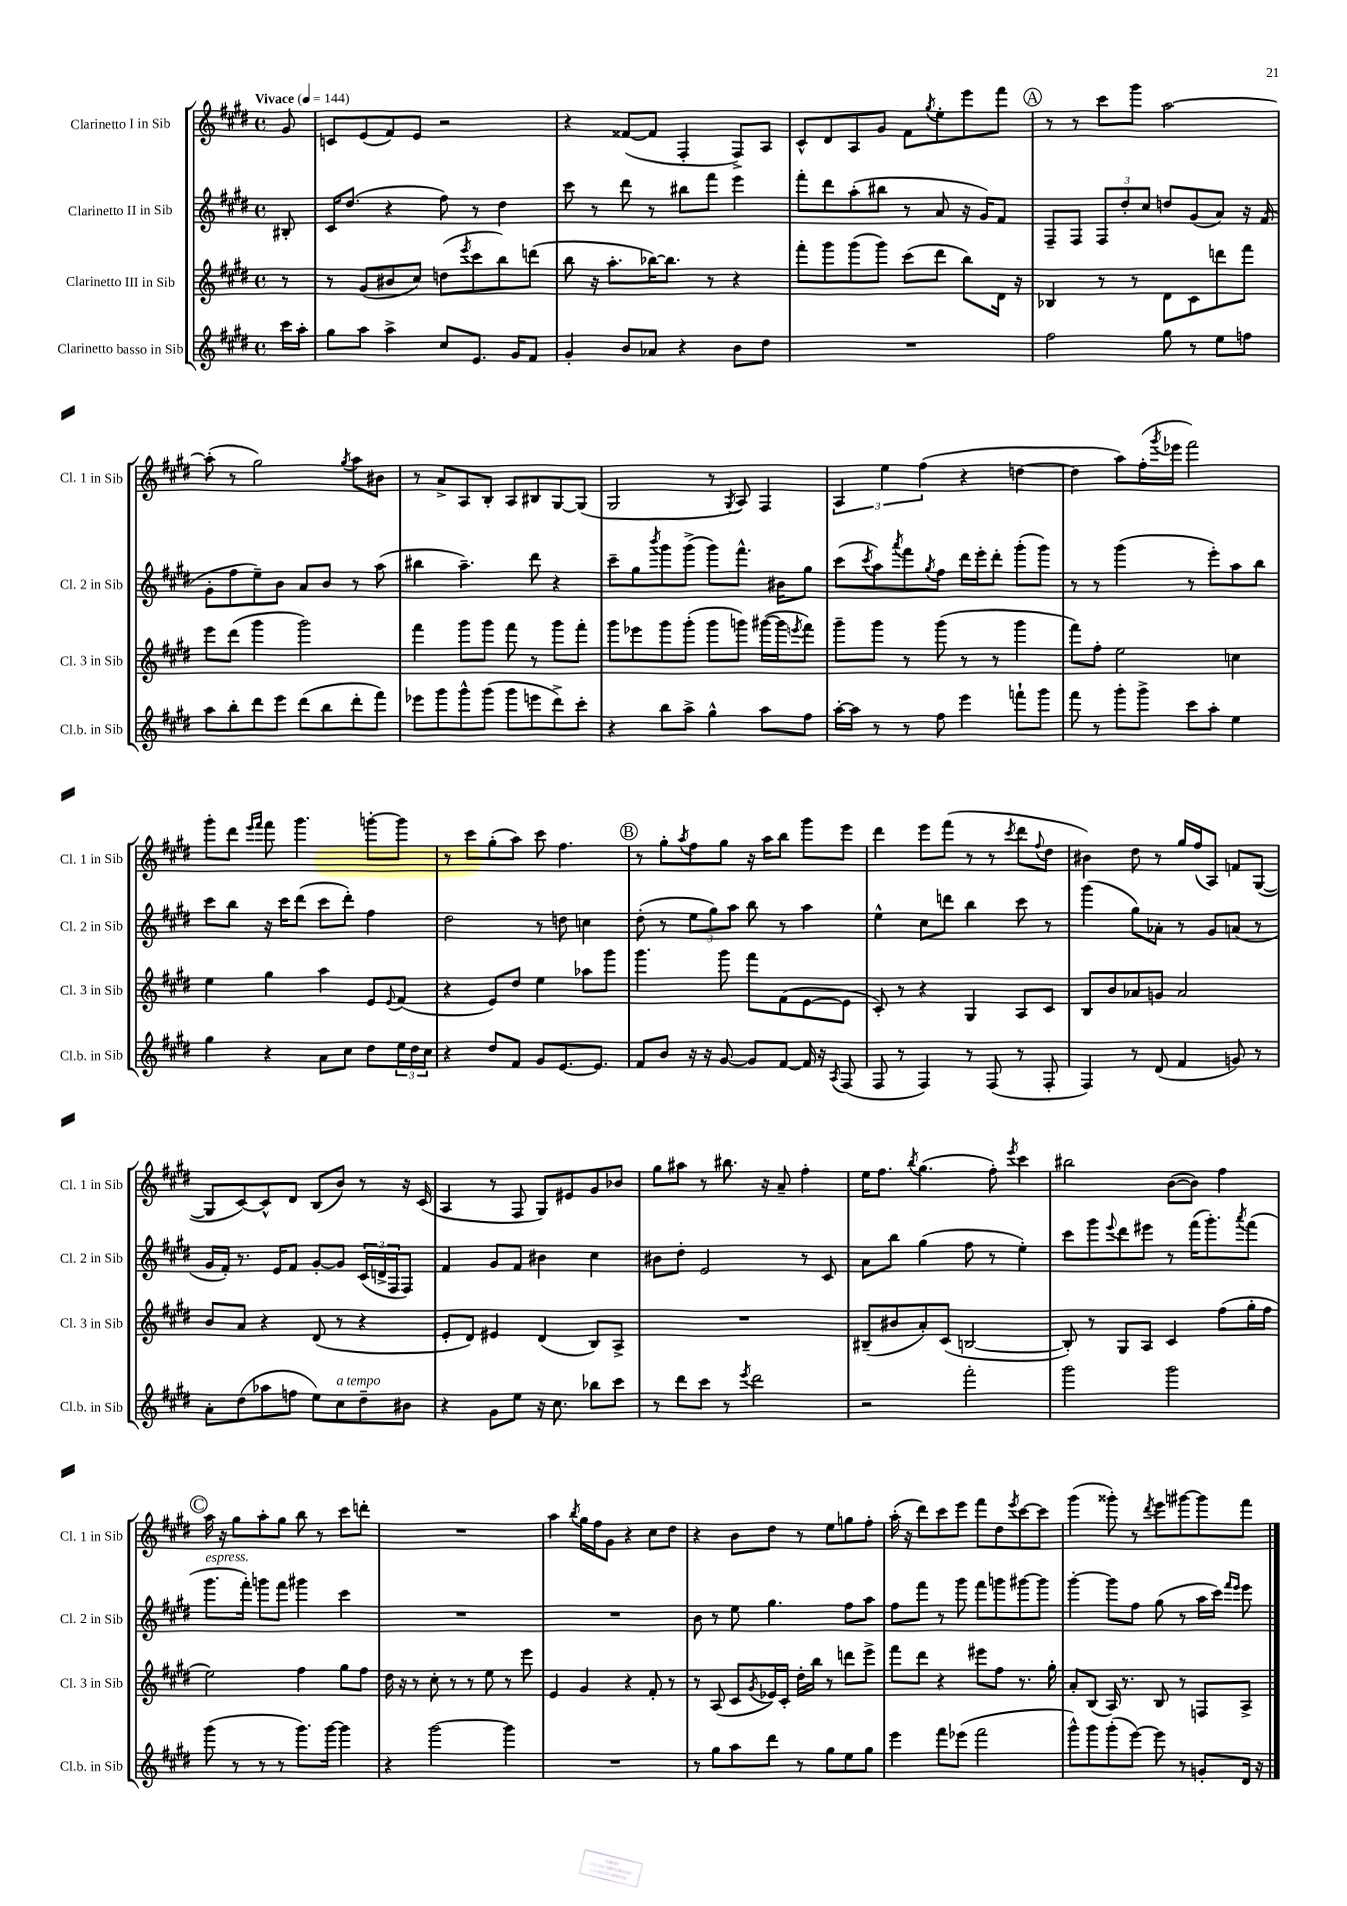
<<
\new StaffGroup <<
\new Staff = "s0" \with { instrumentName = "Clarinetto I in Sib" shortInstrumentName = "Cl. 1 in Sib" } {
    \clef treble \key e \major \defaultTimeSignature \time 4/4 \partial 8 \tempo "Vivace" 4 = 144
    gis'8 |
    c'8 e'8( fis'8) e'8 r2 |
    r4 fisis'8~( fisis'8 fis4-. fis8->) a8 |
    cis'8-^ dis'8 a8 gis'8 fis'8 \acciaccatura { gis''8 } e''8-. e'''8 fis'''8 |
    \mark \markup { \circle "A" } r8 r8 cis'''8 gis'''8 a''2~ |
    a''8-.( r8 gis''2) \acciaccatura { gis''8 } a''8 bis'8 |
    r8 a'8-> a8 b8-. a8 bis8 gis8~ gis8( |
    gis2 r8 \acciaccatura { gis8 } a8) fis4 |
    \tuplet 3/2 { a4 e''4 fis''4( } r4 d''4~ |
    d''4 a''8) fis''16-.( \acciaccatura { gis'''8 } ees'''16 fis'''2) |
    gis'''8-. dis'''8 \grace { e'''16 fis'''16 } fis'''8 gis'''4. g'''8~-. g'''8 |
    r8 cis'''8 gis''8-.( a''8) cis'''8 fis''4. |
    \mark \markup { \circle "B" } r8 gis''8-. \acciaccatura { a''8 } fis''8 gis''8 r16 a''16 b''8 gis'''8 e'''8 |
    dis'''4 e'''8 fis'''8( r8 r8 \acciaccatura { cis'''8 } dis'''8 \appoggiatura { fis''8 } dis''8 |
    bis'4) dis''8 r8 gis''16 fis''16( a8) f'8 gis8~( |
    gis8 cis'8~) cis'8-^ dis'8 b8( b'8) r8 r16 cis'16( |
    a4 r8 fis8 gis8) eis'8 gis'8 bes'8 |
    gis''8 ais''8 r8 bis''8. r16 a'8-- fis''4-. |
    e''16 fis''8. \acciaccatura { b''8 } gis''4.( fis''8-.) \acciaccatura { e'''8 } cis'''4 |
    bis''2 b'8~( b'8) fis''4 |
    \mark \markup { \circle "C" } a''16 r16 gis''8 a''8-. gis''8 b''8 r8 cis'''8 d'''8-. |
    R1 |
    a''4 \acciaccatura { b''8 } gis''16 fis''16 gis'8 r4 cis''8 dis''8 |
    r4 b'8 dis''8 r8 e''8 g''8 fis''8-. |
    a''16-.( r16 dis'''8) cis'''8 e'''8 fis'''8 dis''8 \acciaccatura { e'''8 } cis'''8~ cis'''8 |
    gis'''4( gisis'''8-.) r8 \acciaccatura { dis'''8 } e'''8 gis'''8~ gis'''8 fis'''8 \bar "|." |
}
\new Staff = "s1" \with { instrumentName = "Clarinetto II in Sib" shortInstrumentName = "Cl. 2 in Sib" } {
    \clef treble \key e \major \defaultTimeSignature \time 4/4 \partial 8
    bis8-. |
    cis'16 dis''8.( r4 fis''8) r8 dis''4 |
    cis'''8 r8 dis'''8 r8 bis''8 fis'''8 e'''4 |
    fis'''8-. dis'''8 a''8-.( bis''8 r8 a'8 r16 gis'16) fis'8 |
    \mark \markup { \circle "A" } fis8-- fis8 \tuplet 3/2 { fis8 dis''8-. cis''8 } d''8 gis'8( a'8) r16 fis'16( |
    gis'8-. fis''8 e''8--) b'8 a'8 b'8 r8 a''8( |
    bis''4 a''4.--) dis'''8 r4 |
    cis'''8-- gis''8 \acciaccatura { b'''8 } gis'''8 gis'''8->( gis'''8) fis'''8.-^ bis'16 gis''8 |
    cis'''8( \acciaccatura { cis'''8 } a''8) \acciaccatura { a'''8 } fis'''8 \acciaccatura { gis''8 } fis''8 dis'''16 e'''16-. dis'''8-. gis'''8-.( gis'''8) |
    r8 r8 gis'''4( r8 e'''8-.) a''8 b''8 |
    cis'''8 b''8 r16 cis'''16 dis'''8( cis'''8 dis'''8-.) fis''4 |
    dis''2 r8 d''8 c''4 |
    \mark \markup { \circle "B" } dis''8-.( r8 \tuplet 3/2 { e''8 gis''8) a''8 } b''8 r8 a''4 |
    e''4-^ cis''8 d'''8 b''4 cis'''8 r8 |
    gis'''4( gis''8) aes'8-. r8 gis'8 a'8( r8 |
    gis'16 fis'16-.) r8. e'16 fis'8 gis'8~-. gis'8 \tuplet 3/2 { cis'16( d'16-> fis16 } fis8) |
    fis'4 gis'8 fis'8 bis'4 cis''4 |
    bis'8 dis''8-. e'2 r8 cis'8 |
    a'8 b''8 gis''4( fis''8 r8 e''4-.) |
    cis'''8 gis'''8 \appoggiatura { e'''8 } dis'''8 eis'''8 r8 fis'''16( gis'''8.-.) \acciaccatura { a'''8 } fis'''8( |
    \mark \markup { \circle "C" } gis'''8.^\markup { \italic "espress." } fis'''16-.) g'''8 fis'''8 gis'''4 cis'''4 |
    R1 |
    R1 |
    b'8 r8 e''8 gis''4. fis''8 a''8 |
    fis''8 fis'''8 r8 gis'''8 fis'''8 g'''8 gis'''8~ gis'''8 |
    gis'''4~-. gis'''8 fis''8 gis''8( r8 a''16 cis'''16) \grace { fis'''16 e'''16 } e'''8 \bar "|." |
}
\new Staff = "s2" \with { instrumentName = "Clarinetto III in Sib" shortInstrumentName = "Cl. 3 in Sib" } {
    \clef treble \key e \major \defaultTimeSignature \time 4/4 \partial 8
    r8 |
    r8 gis'8( bis'8 cis''8) d''8( \acciaccatura { e'''8 } cis'''8 b''8) d'''8( |
    b''8 r16 a''8.-. bes''16~) bes''8. r8 r4 |
    fis'''8-. gis'''8 gis'''8( gis'''8) cis'''8( dis'''8 b''8) dis'16 r16 |
    \mark \markup { \circle "A" } bes4 r8 r8 dis'8 cis'8 d'''8 fis'''8 |
    e'''8 dis'''8( gis'''4 gis'''2) |
    fis'''4 gis'''8 gis'''8 fis'''8 r8 gis'''8 fis'''8-. |
    gis'''8 ees'''8 gis'''8 gis'''8-.( gis'''8 g'''8) gis'''16~( gis'''16 \acciaccatura { e'''8 } fis'''8) |
    gis'''8-- gis'''8 r8 gis'''8( r8 r8 gis'''4 |
    fis'''8) fis''8-. e''2 c''4 |
    e''4 gis''4 a''4 e'8 \appoggiatura { e'8 } fis'8( |
    r4 e'8) dis''8 e''4 aes''8 gis'''8 |
    \mark \markup { \circle "B" } gis'''4. gis'''8 fis'''8 fis'8( e'8~ e'8 |
    cis'8-.) r8 r4 gis4 a8 cis'8 |
    b8 b'8 aes'8 g'8 aes'2 |
    b'8 a'8 r4 dis'8( r8 r4 |
    e'8-. dis'8) eis'4 dis'4( b8) a8-> |
    R1 |
    bis8--( bis'8 a'8-.) cis'8( b2~ |
    b8-.) r8 gis8 a8 cis'4 fis''8( gis''16-. fis''16 |
    \mark \markup { \circle "C" } e''2) fis''4 gis''8 fis''8 |
    dis''16 r16 r8 cis''8-. r8 r8 e''8 r8 e'''8 |
    e'4 gis'4 r4 fis'8-. r8 |
    r8 a8( cis'8 \acciaccatura { gis'8 } ees'16) cis'16-. dis''16-. b''16 r8 d'''8 e'''8-> |
    fis'''8 dis'''8 r4 eis'''8 fis''8 r8. gis''16-. |
    a'8-. b8( a16) r8. b8 r8 f8 a8-> \bar "|." |
}
\new Staff = "s3" \with { instrumentName = "Clarinetto basso in Sib" shortInstrumentName = "Cl.b. in Sib" } {
    \clef treble \key e \major \defaultTimeSignature \time 4/4 \partial 8
    cis'''16 a''16-. |
    gis''8 a''8 a''4-> cis''8 e'8. gis'16 fis'8 |
    gis'4-. b'8 aes'8 r4 b'8 dis''8 |
    R1 |
    \mark \markup { \circle "A" } fis''2 gis''8 r8 e''8 f''8 |
    a''8 b''8-. dis'''8 e'''8 dis'''8( b''8 dis'''8-. fis'''8) |
    ees'''8 gis'''8 gis'''8-^ gis'''8( gis'''8 e'''8 dis'''8->) cis'''8-. |
    r4 b''8 a''8-> gis''4-^ a''8 fis''8 |
    a''16~-. a''16 r8 r8 fis''8 e'''4 f'''8-! gis'''8 |
    fis'''8 r8 gis'''8-. gis'''8-> cis'''8 a''8-. e''4 |
    gis''4 r4 a'8 cis''8 dis''8 \tuplet 3/2 { e''16 dis''16 cis''16 } |
    r4 dis''8 fis'8 gis'8 e'8.~ e'8. |
    \mark \markup { \circle "B" } fis'8 b'8 r16 r16 gis'8~ gis'8 fis'8~ fis'16 r16 \acciaccatura { a8 } fis8( |
    fis8 r8 fis4) r8 fis8( r8 fis8-. |
    fis4) r8 dis'8( fis'4 g'8) r8 |
    a'8-. dis''8( aes''8 f''8 e''8) cis''8^\markup { \italic "a tempo" } dis''8-- bis'8 |
    r4 gis'8 e''8 r16 cis''8. bes''8 cis'''8 |
    r8 dis'''8 cis'''8 r8 \acciaccatura { e'''8 } dis'''2 |
    r2 fis'''2-. |
    gis'''2 gis'''2 |
    \mark \markup { \circle "C" } gis'''8( r8 r8 r8 gis'''8.) gis'''16~ gis'''4 |
    r4 gis'''2~ gis'''4 |
    R1 |
    r8 gis''8 a''8 dis'''8 r8 gis''8 e''8 gis''8 |
    e'''4 fis'''8 ees'''8( fis'''2 |
    gis'''8-^) gis'''8 gis'''8-.( e'''8~) e'''8 r8 g'8-. dis'16 r16 \bar "|." |
}
>>
>>
\layout { \context { \Score \remove "Bar_number_engraver" } }
